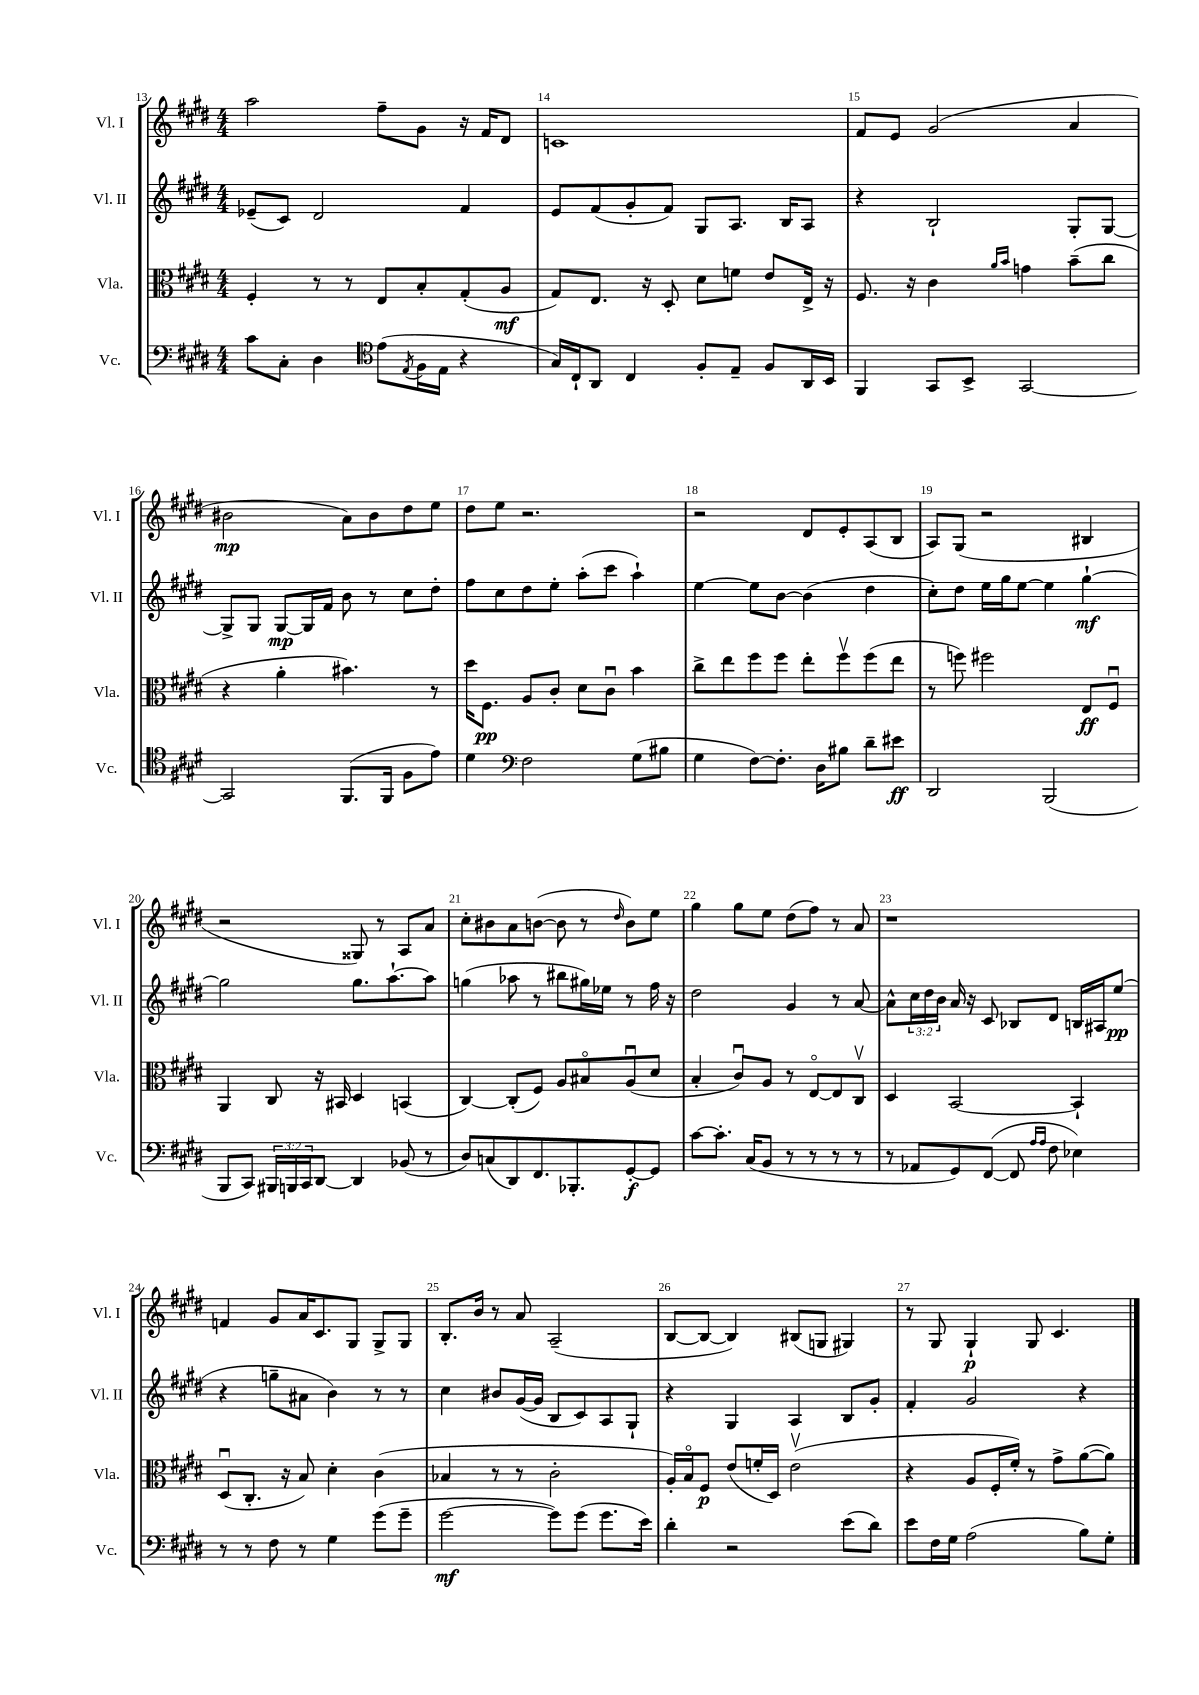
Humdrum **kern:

**kern	**kern	**kern	**kern
*staff4	*staff3	*staff2	*staff1
*clefF4	*clefC3	*clefG2	*clefG2
*k[f#c#g#d#]	*k[f#c#g#d#]	*k[f#c#g#d#]	*k[f#c#g#d#]
*M4/4	*M4/4	*M4/4	*M4/4
8c#	4F#'	(8e-~	2aa
8C#'	.	8c#)	.
4D#	8r	2d#	.
.	8r	.	.
*clefC4	*	*	*
(8e	8E	.	8ff#~
8qE	.	.	.
16F#	8B'	.	8g#
16E	.	.	.
4r	(8G#'	4f#	16r
.	.	.	16f#
.	8A	.	8d#
=	=	=	=
16G#)	8G#)	8e	1c
16C#`	.	.	.
8AA	8.E	(8f#	.
4C#	.	8g#'	.
.	16r	.	.
.	8D#'	8f#)	.
8F#'	8d#	8G#	.
8E~	8f	8.A	.
8F#	8e	.	.
.	.	16B	.
16AA	16E^	8A	.
16BB	16r	.	.
=	=	=	=
4FF#	8.F#	4r	8f#
.	.	.	8e
.	16r	.	.
8GG#	4c#	2B`	(2g#
8BB^	.	.	.
.	16qqa	.	.
.	16qqb	.	.
[2GG#	4g	.	.
.	(8b~	8G#'	4a
.	8cc#	[8G#	.
=	=	=	=
2GG#]	4r	8G#^]	2b#
.	.	8G#	.
.	4a'	[8G#	.
.	.	16G#]	.
.	.	16f#	.
(8.FF#	4.b#)	8b	8a)
.	.	8r	8b#
16FF#	.	.	.
8F#	.	8cc#	8dd#
8e)	8r	8dd#'	8ee
=	=	=	=
4d#	16dd#	8ff#	8dd#
.	8.F#	.	.
.	.	8cc#	8ee
*clefF4	*	*	*
2F#	8A	8dd#	2.r
.	8c#'	8ee'	.
.	8d#	(8aa'	.
.	8c#u	8ccc#	.
(8G#	4b	4aa`)	.
8B#	.	.	.
=	=	=	=
4G#	8cc#^	[4ee	2r
.	8ee	.	.
[8F#)	8ff#	8ee]	.
8.F#']	8ff#	[8b	.
.	8ee'	(4b]	8d#
16D#	.	.	.
8B#	8ff#v	.	8e'
8d#~	(8ff#	4dd#	(8A
8e#	8ee	.	8B
=	=	=	=
2DD#	8r	8cc#')	8A)
.	8ff)	8dd#	(8G#
.	2ff#	16ee	2r
.	.	16gg#	.
.	.	[8ee	.
(2BBB	.	4ee]	.
.	8E	[4gg#`	4B#
.	8F#u	.	.
=	=	=	=
8BBB	4AA	2gg#]	2r
8CC#)	.	.	.
24BBB#	8C#	.	.
24BBB	.	.	.
24CC#	.	.	.
[8DD#	16r	.	.
.	16BB#	.	.
4DD#]	4D#	8.gg#	8G##)
.	.	.	8r
.	.	[8.aa`	.
(8BB-	(4BB	.	8A
8r	.	8aa]	8a
=	=	=	=
8D#)	[4C#)	(4gg	8cc#'
(8C	.	.	8b#
8DD#)	(8C#']	8aa-	8a
8.FF#	8F#)	8r	([8b
.	8A	8bb#	8b]
8.BBB-'	.	.	.
.	8B#o	16gg#)	8r
.	.	16ee-	.
.	.	.	16qqdd#
[8GG#'	(8Au	8r	8b)
8GG#]	8d#	16ff#	8ee
.	.	16r	.
=	=	=	=
[8c#	4B'	2dd#	4gg#
8.c#']	.	.	.
.	8c#u)	.	8gg#
(16C#	.	.	.
8BB	8A	.	8ee
8r	8r	4g#	(8dd#
8r	[8Eo	.	8ff#)
8r	8E]	8r	8r
8r	8C#v	[8a	8a
=	=	=	=
8r	4D#	8a^^]	1r
8AA-	.	24cc#	.
.	.	24dd#	.
.	.	24b	.
8GG#)	[2BB	16a	.
.	.	16r	.
([8FF#	.	8c#	.
8FF#]	.	8B-	.
16qqA	.	.	.
16qqA	.	.	.
8F#	.	8d#	.
4E-)	4BB`]	16B	.
.	.	16A#	.
.	.	(8ee	.
=	=	=	=
8r	(8D#u	4r	4f
8r	8.C#'	.	.
8F#	.	8gg~	8g#
.	16r	.	.
8r	8B)	8a#	16a
.	.	.	8.c#
4G#	4d#'	4b)	.
.	.	.	8G#
(8g#	(4c#	8r	8G#^
8g#~	.	8r	8G#
=	=	=	=
[2g#	4B-	4cc#	8.B'
.	.	.	16b
.	8r	8b#	8r
.	8r	([16g#	8a
.	.	16g#]	.
8g#])	2c#'	8B	(2A~
(8g#	.	8c#)	.
8.g#	.	8A	.
.	.	8G#`	.
16e)	.	.	.
=	=	=	=
4d#'	16A')	4r	[8B
.	16Bo	.	.
.	8F#	.	8B_
2r	(8e	4G#	4B])
.	16f'	.	.
.	16D#)	.	.
.	(2ev	4A	(8B#
.	.	.	8G
(8e	.	8B	4G#)
8d#)	.	8g#'	.
=	=	=	=
8e	4r	4f#'	8r
16F#	.	.	8G#
16G#	.	.	.
(2A	8A	2g#	4G#`
.	16F#'	.	.
.	16f#')	.	.
.	8r	.	8G#
.	8g#^	.	4.c#
8B)	([8a	4r	.
8G#'	8a])	.	.
==	==	==	==
*-	*-	*-	*-
